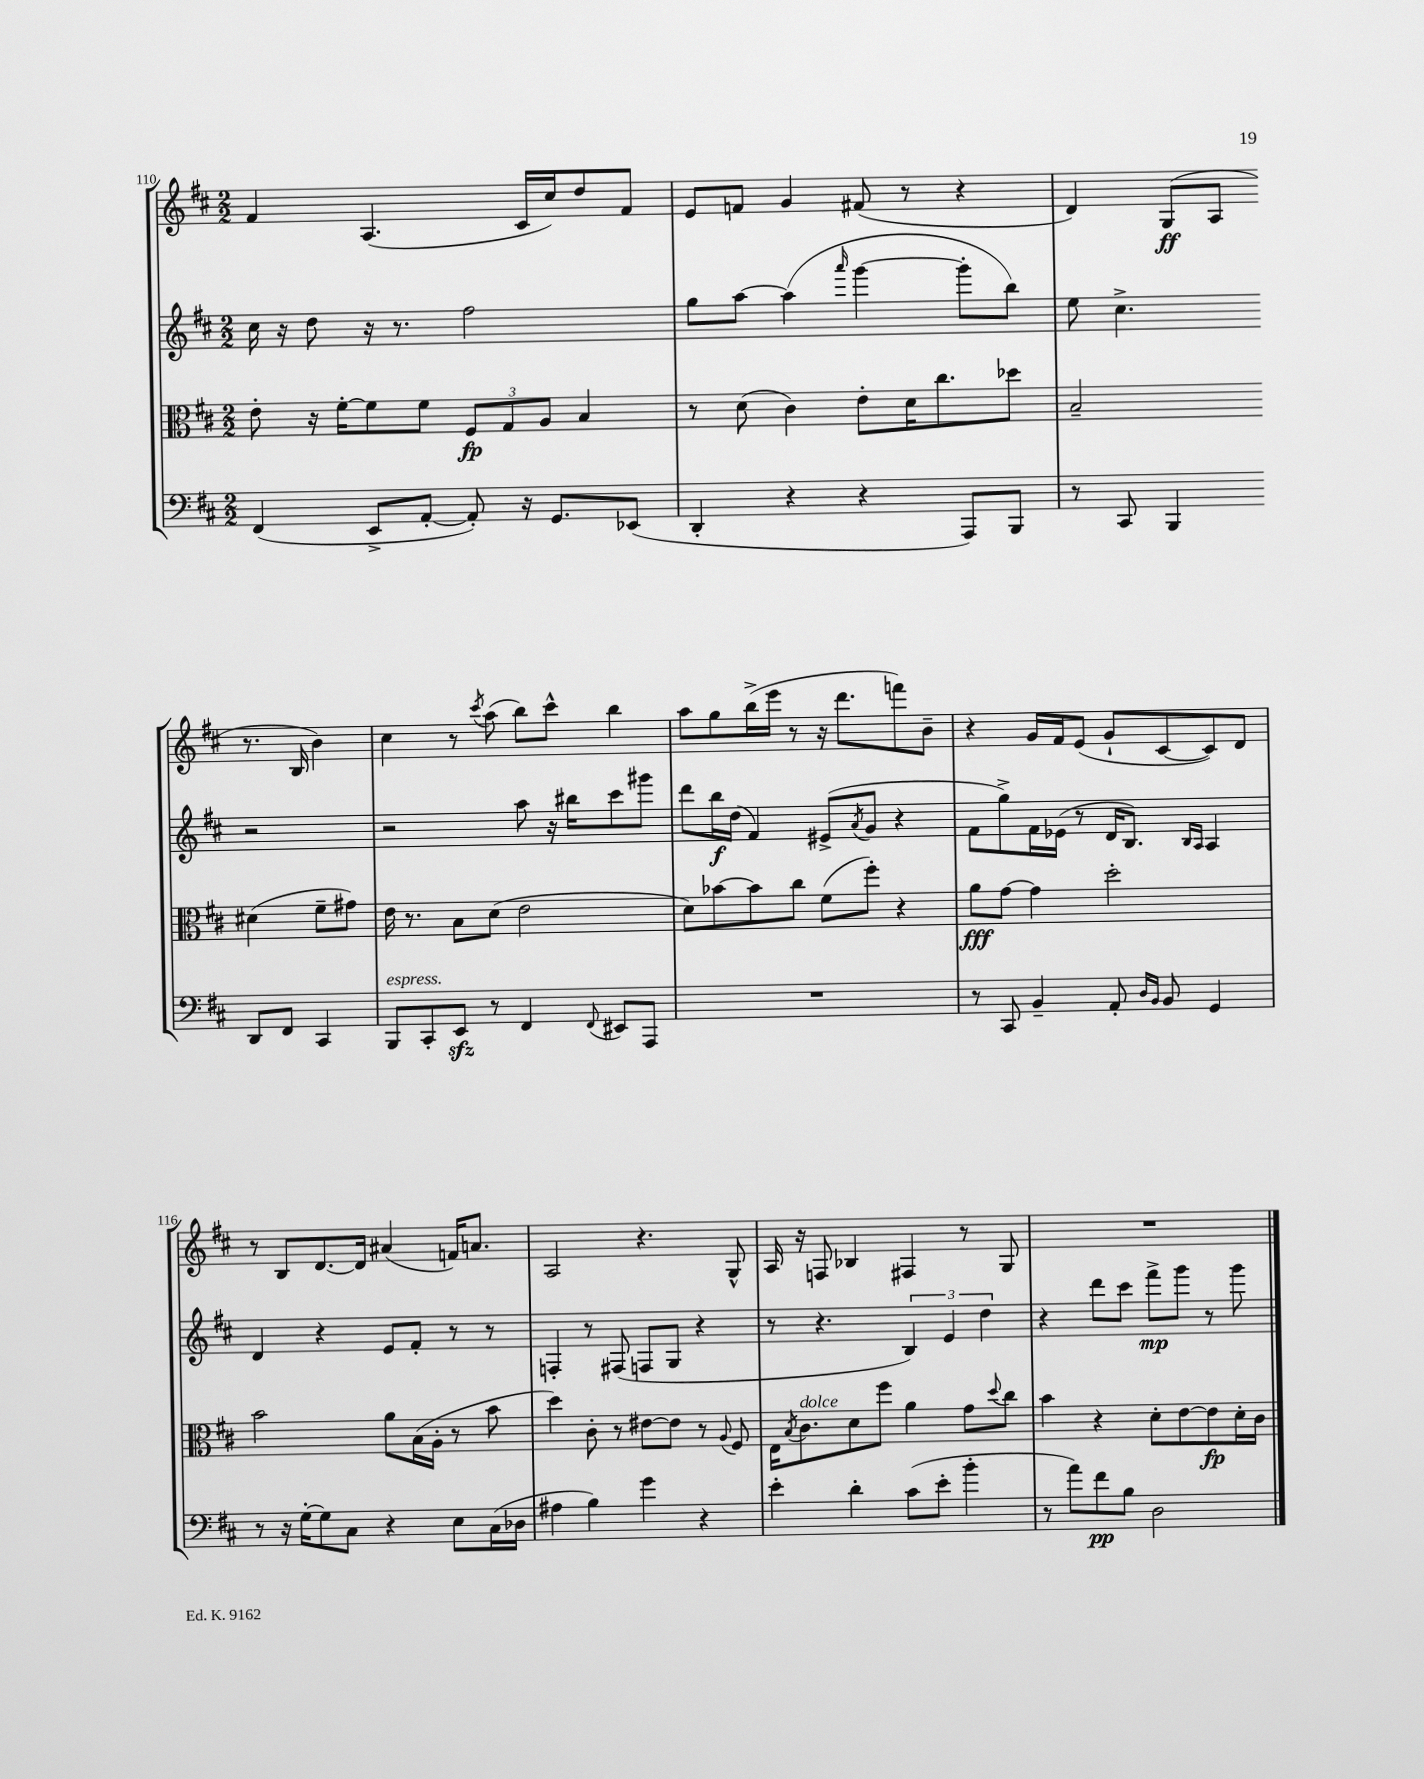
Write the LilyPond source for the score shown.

<<
\new StaffGroup <<
\new Staff = "s0" {
    \clef treble \key d \major \numericTimeSignature \time 2/2
    fis'4 a4.( cis'16 cis''16) d''8 fis'8 |
    e'8 f'8 g'4 fis'8( r8 r4 |
    d'4) g8\ff( a8 r8. b16 b'4) |
    cis''4 r8 \acciaccatura { cis'''8 } a''8( b''8) cis'''8-^ b''4 |
    a''8 g''8 b''16->( e'''16 r8 r16 d'''8. f'''8) b'8-- |
    r4 g'16 fis'16 e'8( g'8-! cis'8~ cis'8) d'8 |
    r8 b8 d'8.~ d'16 ais'4( f'16) a'8. |
    a2 r4. g8-^ |
    a16 r16 f8 bes4 fis4 r8 g8 |
    R1 \bar "|." |
}
\new Staff = "s1" {
    \clef treble \key d \major \numericTimeSignature \time 2/2
    cis''16 r16 d''8 r16 r8. fis''2 |
    g''8 a''8~ a''4( \grace { a'''16 } g'''4~ g'''8-. b''8) |
    e''8 cis''4.-> r2 |
    r2 a''8 r16 bis''16 cis'''8 gis'''8 |
    d'''8 b''16\f d''16( fis'4) eis'8->( \acciaccatura { a'8 } g'8 r4 |
    fis'8 g''8->) fis'16 ees'16( r8 d'16 b8.) \grace { b16 a16 } a4 |
    d'4 r4 e'8 fis'8-. r8 r8 |
    f4-. r8 fis8( f8 g8 r4 |
    r8 r4. \tuplet 3/2 { b4) e'4 d''4 } |
    r4 d'''8 cis'''8 fis'''8->\mp g'''8 r8 g'''8 \bar "|." |
}
\new Staff = "s2" {
    \clef alto \key d \major \numericTimeSignature \time 2/2
    e'8-. r16 fis'16~-. fis'8 fis'8 \tuplet 3/2 { fis8\fp g8 a8 } b4 |
    r8 d'8( cis'4) e'8-. d'16 cis''8. des''8 |
    b2-- dis'4( fis'8-- gis'8) |
    e'16 r8. b8 d'8( e'2 |
    d'8) bes'8~ bes'8 cis''8 fis'8( fis''8-.) r4 |
    a'8\fff g'8~ g'4 d''2-. |
    b'2 a'8 b16( a16-. r8 b'8 |
    d''4) cis'8-. r8 eis'8~ eis'8 r8 \appoggiatura { a8 } fis8 |
    e16 \acciaccatura { b8 } cis'8.^\markup { \italic "dolce" } d'8 fis''8 a'4 g'8 \appoggiatura { d''8 } cis''8 |
    b'4 r4 d'8-. e'8~ e'8\fp d'16-. cis'16 \bar "|." |
}
\new Staff = "s3" {
    \clef bass \key d \major \numericTimeSignature \time 2/2
    fis,4( e,8-> a,8~-. a,8-.) r16 g,8. ees,8( |
    d,4-. r4 r4 a,,8) b,,8 |
    r8 cis,8 b,,4 d,8 fis,8 cis,4 |
    b,,8^\markup { \italic "espress." } cis,8-. e,8\sfz r8 fis,4 \appoggiatura { fis,8 } eis,8 a,,8 |
    R1 |
    r8 cis,8 b,4-- a,8-. \grace { d16 b,16 } b,8 g,4 |
    r8 r16 g16~-. g8 cis8 r4 e8 cis16( des16 |
    ais4 b4) g'4 r4 |
    e'4-. d'4-. cis'8( e'8-. b'4-. |
    r8 a'8) fis'8\pp b8 d2 \bar "|." |
}
>>
>>
\layout { \context { \Score currentBarNumber = #110 } }
